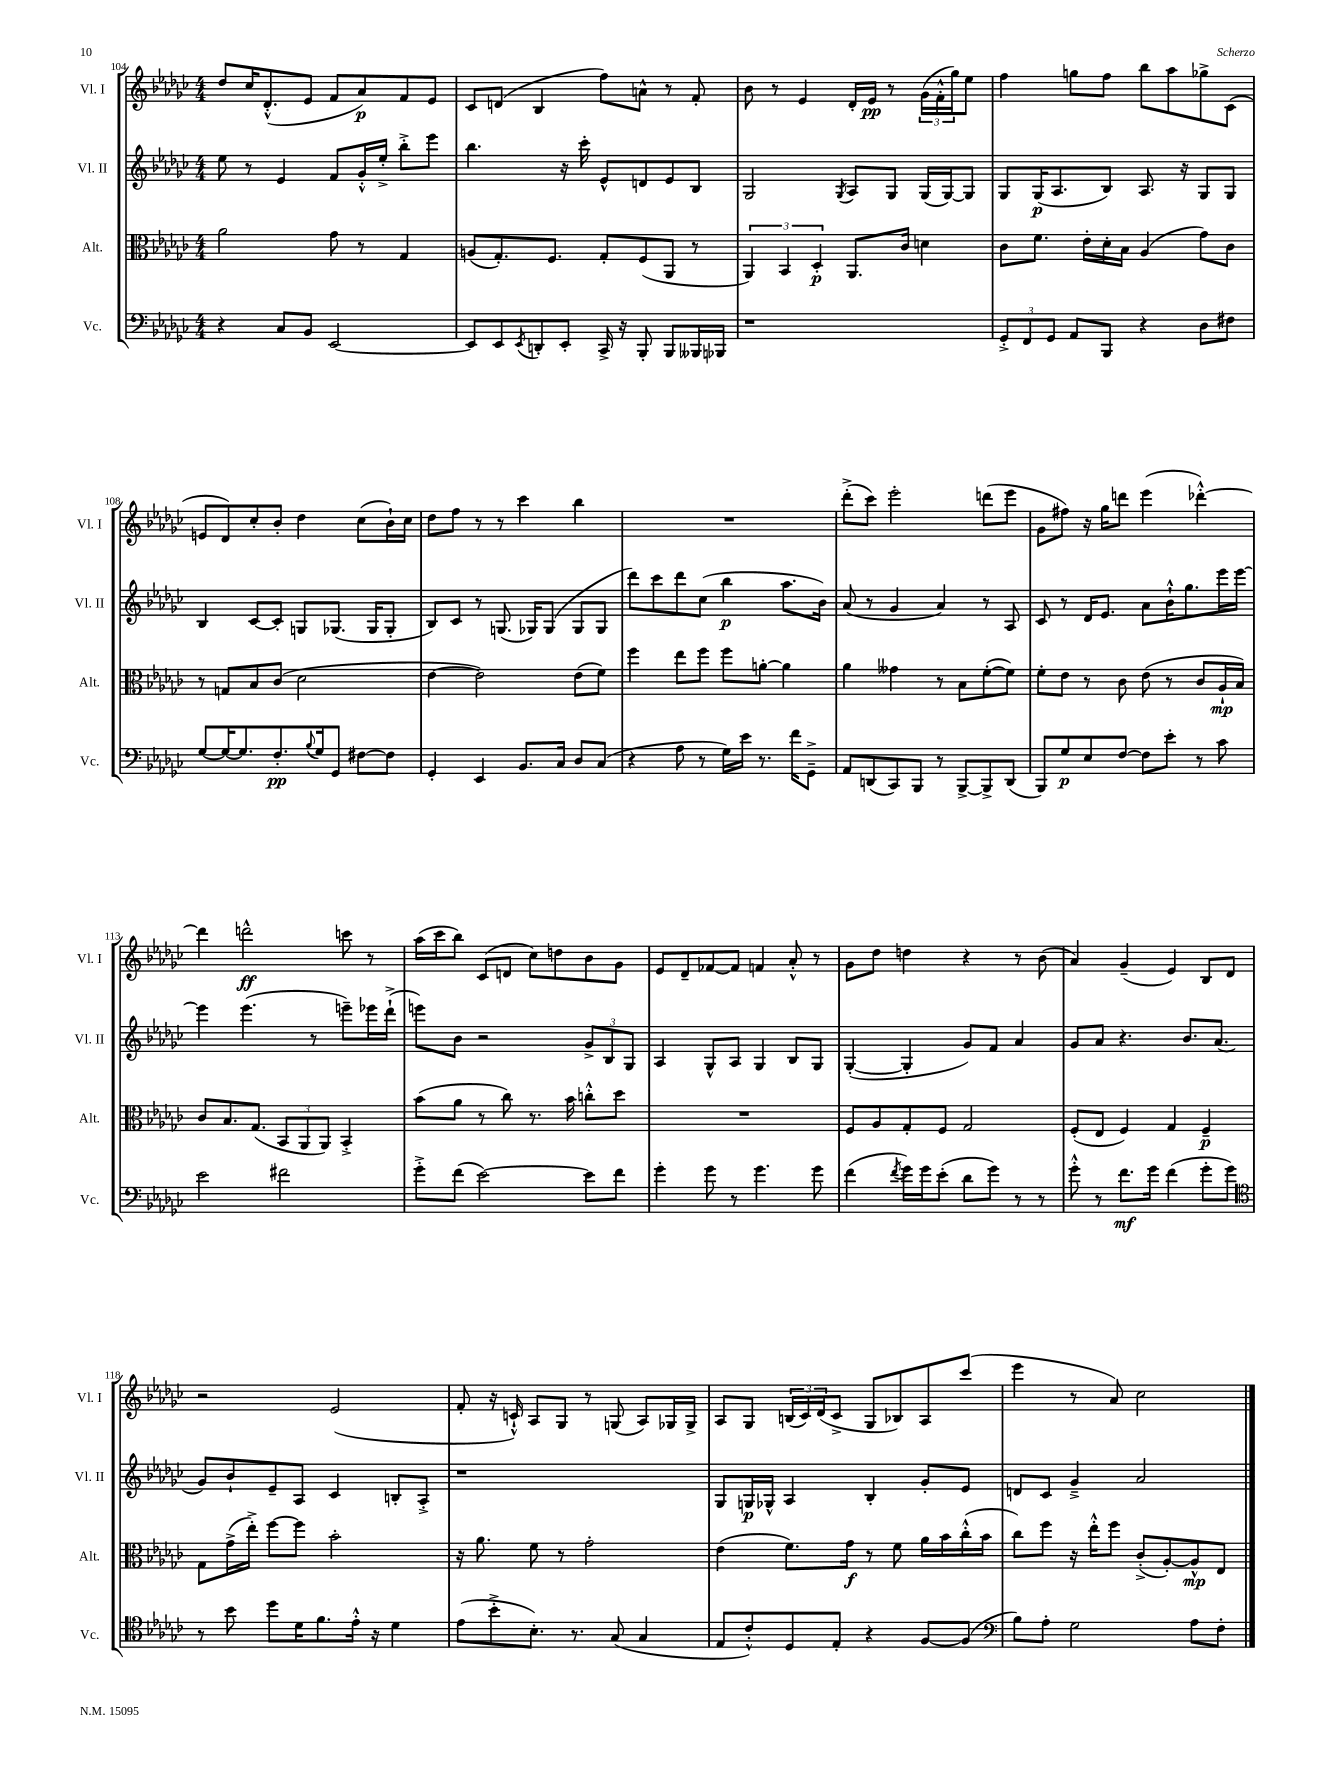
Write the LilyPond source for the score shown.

<<
\new StaffGroup <<
\new Staff = "s0" \with { instrumentName = "Vl. I" shortInstrumentName = "Vl. I" } {
    \clef treble \key ges \major \numericTimeSignature \time 4/4
    des''8 ces''16 des'8.-.-^( ees'8 f'8 aes'8\p) f'8 ees'8 |
    ces'8 d'8( bes4 f''8) a'8-^ r8 f'8-. |
    bes'8 r8 ees'4 des'16-. ees'16\pp r8 \tuplet 3/2 { ges'16( f'16-.-^ ges''16) } ees''8 |
    f''4 g''8 f''8 bes''8 aes''8 ges''8-> ces'8( |
    e'8 des'8) ces''8-. bes'8-. des''4 ces''8( bes'16-!) ces''16 |
    des''8 f''8 r8 r8 ces'''4 bes''4 |
    R1 |
    des'''8-.->( ces'''8) ees'''2-. d'''8( ees'''8 |
    ges'8 fis''8) r16 ges''16 d'''8 ees'''4( des'''4~-.-^) |
    des'''4 d'''2-^\ff c'''8 r8 |
    aes''16( ces'''16 bes''8) ces'8( d'8 ces''8) d''8 bes'8 ges'8 |
    ees'8 des'8-- fes'8~ fes'8 f'4 aes'8-.-^ r8 |
    ges'8 des''8 d''4 r4 r8 bes'8( |
    aes'4) ges'4--( ees'4) bes8 des'8 |
    r2 ees'2( |
    f'8-. r16 c'16-!-^) aes8 ges8 r8 g8( aes8) ges16 ges16-> |
    aes8 ges8 \tuplet 3/2 { b16( ces'16) des'16( } ces'8-> ges8 bes8) aes8 ces'''8( |
    ees'''4 r8 aes'8) ces''2 \bar "|." |
}
\new Staff = "s1" \with { instrumentName = "Vl. II" shortInstrumentName = "Vl. II" } {
    \clef treble \key ges \major \numericTimeSignature \time 4/4
    ees''8 r8 ees'4 f'8 ges'16-.-^ ees''16-.-> bes''8-.-> ees'''8 |
    bes''4. r16 ces'''16-. ees'8-^ d'8 ees'8 bes8 |
    ges2 \acciaccatura { ges8 } aes8 ges8 ges16( ges16~) ges8 |
    ges8 ges16\p( aes8. bes8) aes8. r16 ges8 ges8 |
    bes4 ces'8~ ces'8-. g8 ges8.( ges16 ges8-. |
    bes8) ces'8 r8 g8.( ges16) ges8( ges8 ges8 |
    des'''8) ces'''8 des'''8 ces''8( bes''4\p aes''8. bes'16) |
    aes'8( r8 ges'4 aes'4) r8 aes8 |
    ces'8 r8 des'16 ees'8. aes'8 bes'16-!-^ ges''8. ees'''16 ees'''16~ |
    ees'''4 ees'''4.( r8 e'''8--) ees'''16 des'''16-!->( |
    e'''8) bes'8 r2 \tuplet 3/2 { ges'8-> bes8 ges8 } |
    aes4 ges8-^ aes8 ges4 bes8 ges8 |
    ges4~-.( ges4-. ges'8) f'8 aes'4 |
    ges'8 aes'8 r4. bes'8. aes'8.( |
    ges'8) bes'8-! ees'8-- aes8 ces'4 b8-. aes8-.-> |
    r1 |
    ges8 g16\p ges16-^ aes4 bes4-. ges'8-. ees'8 |
    d'8 ces'8 ges'4---> aes'2 \bar "|." |
}
\new Staff = "s2" \with { instrumentName = "Alt." shortInstrumentName = "Alt." } {
    \clef alto \key ges \major \numericTimeSignature \time 4/4
    aes'2 ges'8 r8 ges4 |
    a8( ges8.-.) f8. ges8-. f8( aes,8 r8 |
    \tuplet 3/2 { aes,4) bes,4 des4-.\p } aes,8. ces'16 d'4 |
    ces'8 f'8. ees'16-. des'16-. bes16 aes4( ges'8) ces'8 |
    r8 g8 bes8 ces'8( des'2 |
    ees'4~ ees'2) ees'8( f'8) |
    f''4 ees''8 f''8 f''8 a'8~-. a'4 |
    aes'4 geses'4 r8 bes8 f'8~-.( f'8) |
    f'8-. ees'8 r8 ces'8 ees'8( r8 ces'8 aes16-!\mp bes16) |
    ces'8 bes8. ges8.( \tuplet 3/2 { bes,8 aes,8 aes,8) } bes,4-.-> |
    bes'8( aes'8 r8 ces''8) r8. bes'16 c''8-.-^ des''8 |
    R1 |
    f8 aes8 ges8-. f8 ges2 |
    f8-.( ees8 f4) ges4 f4--\p |
    ges8 ges'16->( ees''16-.->) f''8~ f''8 bes'2-. |
    r16 aes'8. f'8 r8 ges'2-. |
    ees'4( f'8.) ges'16\f r8 f'8 aes'16 bes'16 ces''16-.-^( bes'16 |
    ces''8) f''8 r16 ees''16-.-^ f''8 ces'8-.->( aes8~-.) aes8-^\mp ees8 \bar "|." |
}
\new Staff = "s3" \with { instrumentName = "Vc." shortInstrumentName = "Vc." } {
    \clef bass \key ges \major \numericTimeSignature \time 4/4
    r4 ces8 bes,8 ees,2~ |
    ees,8 ees,8 \acciaccatura { ees,8 } d,8-. ees,8-. ces,16-> r16 bes,,8-. bes,,8 beses,,16 bes,,16 |
    r1 |
    \tuplet 3/2 { ges,8-.-> f,8 ges,8 } aes,8 bes,,8 r4 des8 fis8 |
    ges8~ ges16~ ges8. f8.-.\pp \appoggiatura { bes8 } ges16 ges,8 fis8~ fis8 |
    ges,4-. ees,4 bes,8. ces16 des8 ces8( |
    r4 aes8 r8 ges16) ees'16 r8. f'16 ges,8---> |
    aes,8 d,8( ces,8) bes,,8 r8 bes,,8~-> bes,,8-> d,8( |
    bes,,8) ges8\p ees8 f8~ f8 ees'8-. r8 ces'8 |
    ees'2 fis'2 |
    ges'8-.-> f'8( ees'2~) ees'8 f'8 |
    ges'4-. ges'8 r8 ges'4. ges'8 |
    f'4( \acciaccatura { f'8 } ges'16) ges'16 ees'8-.( des'8 ges'8) r8 r8 |
    ges'8-.-^ r8 f'8.\mf ges'16 f'4( ges'8-. ges'8) |
    \clef tenor r8 bes'8 des''8 des'16 f'8. ees'16-.-^ r16 des'4 |
    ees'8( bes'8-.-> bes8.-.) r8. ges8( ges4 |
    ees8 ces'8-.-^) des8 ees8-. r4 f8~ f8( |
    \clef bass bes8) aes8-. ges2 aes8 f8-. \bar "|." |
}
>>
>>
\layout { \context { \Score currentBarNumber = #104 } }
